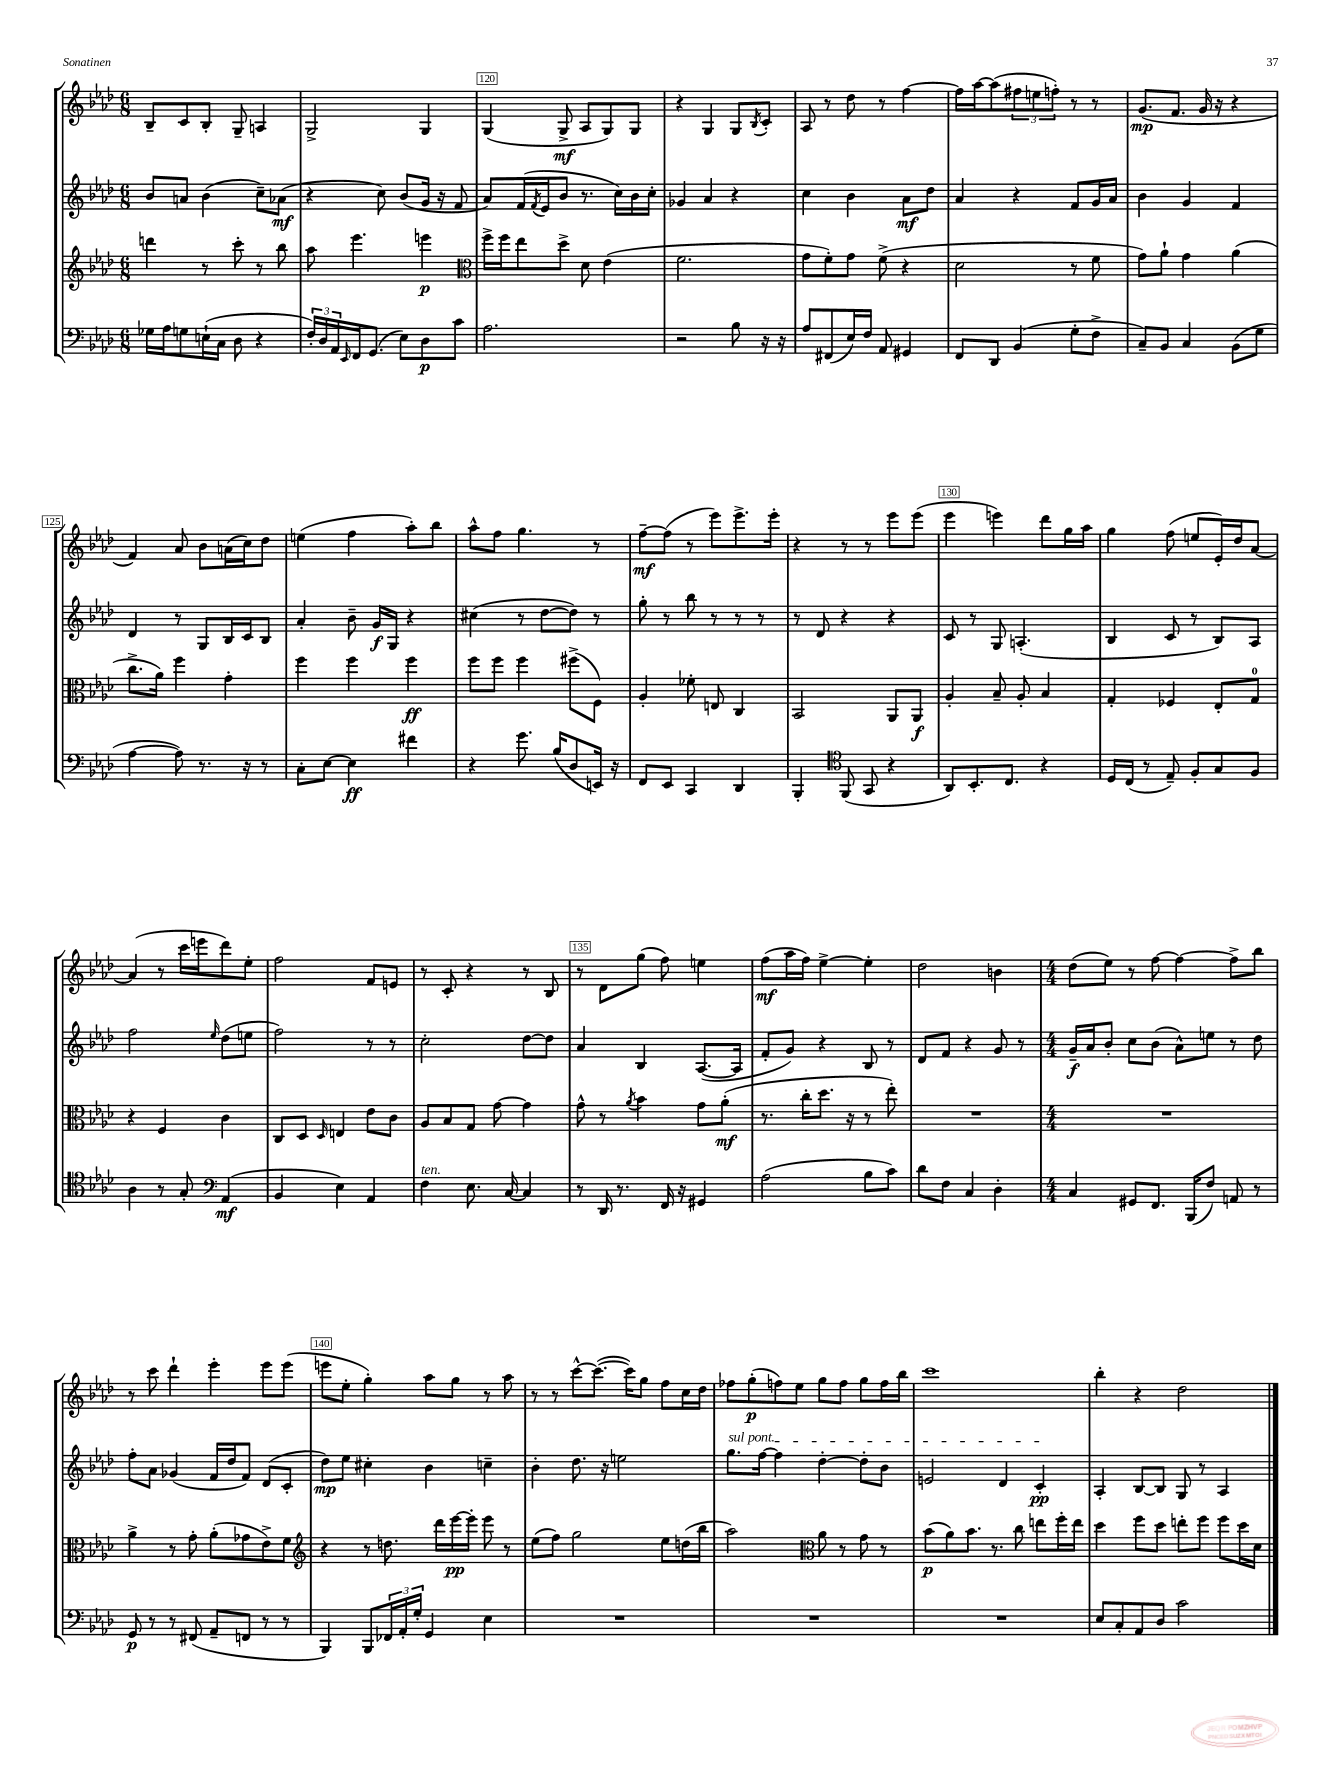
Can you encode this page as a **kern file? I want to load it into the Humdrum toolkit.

**kern	**dynam	**kern	**dynam	**kern	**dynam	**kern	**dynam
*part4	*part4	*part3	*part3	*part2	*part2	*part1	*part1
*staff4	*staff4	*staff3	*staff3	*staff2	*staff2	*staff1	*staff1
*clefF4	*	*clefG2	*	*clefG2	*	*clefG2	*
*k[b-e-a-d-]	*	*k[b-e-a-d-]	*	*k[b-e-a-d-]	*	*k[b-e-a-d-]	*
*M6/8	*	*M6/8	*	*M6/8	*	*M6/8	*
=118	=118	=118	=118	=118	=118	=118	=118
16G-X\LL	.	4dddn\	.	8b-/L	.	8B-~/L	.
16A-\J	.	.	.	.	.	.	.
8Gn\	.	.	.	8an/J	.	8c/	.
(16En`\L	.	8r	.	(4b-\	.	8B-'/J	.
16C\JJ	.	.	.	.	.	.	.
8D-\	.	8ccc'\	.	.	.	8G~/	.
4r	.	8r	.	8cc~\L)	.	4An/	.
.	.	8bb-\	.	(8a-X\J	mf	.	.
=119	=119	=119	=119	=119	=119	=119	=119
24F'/LL)	.	8aa-\	.	4r	.	2G^/	.
24D-/	.	.	.	.	.	.	.
24AA-/	.	.	.	.	.	.	.
16qqEE-/	.	.	.	.	.	.	.
16FF/J	.	4.eee-\	.	.	.	.	.
(8.GG/J	.	.	.	.	.	.	.
.	.	.	.	8cc\)	.	.	.
8E-\L)	.	.	.	(8b-/L	.	.	.
8D-\	p	4eeen\	p	16g/Jk	.	4G/	.
.	.	.	.	16r	.	.	.
8c\J	.	.	.	8f/	.	.	.
=120	=120	=120	=120	=120	=120	=120	=120
*	*	*clefC3	*	*	*	*	*
2.A-\	.	16ff^\LL	.	8a-/L)	.	(4G/	.
.	.	16ff\J	.	.	.	.	.
.	.	8ee-\	.	(16f/L	.	.	.
.	.	.	.	8qf/	.	.	.
.	.	.	.	16e-/J	.	.	.
.	.	8dd-^\J	.	8b-/J	.	8G^/	mf
.	.	8d-\	.	8.r	.	8A-/L	.
.	.	(4e-\	.	.	.	8G/)	.
.	.	.	.	16cc\LL)	.	.	.
.	.	.	.	16b-\	.	8G/J	.
.	.	.	.	16cc'\JJ	.	.	.
=121	=121	=121	=121	=121	=121	=121	=121
2r	.	2.f\	.	4g-X/	.	4r	.
.	.	.	.	4a-/	.	4G/	.
8B-\	.	.	.	4r	.	8G/L	.
.	.	.	.	.	.	8qB-/	.
16r	.	.	.	.	.	8c'/J	.
16r	.	.	.	.	.	.	.
=122	=122	=122	=122	=122	=122	=122	=122
8A-/L	.	8g\L	.	4cc\	.	8A-/	.
(8FF#X/	.	8f'\)	.	.	.	8r	.
16E-/L)	.	8g\J	.	4b-\	.	8dd-\	.
16F/JJ	.	.	.	.	.	.	.
8AA-/	.	(8f^\	.	.	.	8r	.
4GG#X/	.	4r	.	8a-\L	mf	[4ff\	.
.	.	.	.	8dd-\J	.	.	.
=123	=123	=123	=123	=123	=123	=123	=123
8FF/L	.	2d-\	.	4a-/	.	16ff\LL]	.
.	.	.	.	.	.	[16aa-\J	.
8DD-/J	.	.	.	.	.	(8aa-\]	.
(4BB-/	.	.	.	4r	.	12ff#X\	.
.	.	.	.	.	.	12een\	.
.	.	.	.	.	.	12ffn'\J)	.
8G'\L	.	8r	.	8f/L	.	8r	.
8F^\J	.	8f\	.	16g/L	.	8r	.
.	.	.	.	16a-/JJ	.	.	.
=124	=124	=124	=124	=124	=124	=124	=124
8C~/L)	.	8g\L)	.	4b-\	.	(8.g/L	mp
8BB-/J	.	8a-`\J	.	.	.	.	.
.	.	.	.	.	.	8.f/J	.
4C/	.	4g\	.	4g/	.	.	.
.	.	.	.	.	.	16g/	.
.	.	.	.	.	.	16r	.
(8BB-\L	.	(4a-\	.	4f/	.	4r	.
8G\J	.	.	.	.	.	.	.
!!LO:LB:g=z
=125	=125	=125	=125	=125	=125	=125	=125
[4A-\	.	8.cc^\L	.	4d-/	.	4f/)	.
.	.	16a-\Jk)	.	.	.	.	.
8A-\])	.	4ff\	.	8r	.	8a-/	.
8.r	.	.	.	8G/L	.	8b-\L	.
.	.	4g'\	.	16B-/L	.	(16an\L	.
16r	.	.	.	16c/J	.	16cc\J)	.
8r	.	.	.	8B-/J	.	8dd-\J	.
=126	=126	=126	=126	=126	=126	=126	=126
8C'\L	.	4ff\	.	4a-'/	.	(4een\	.
[8E-\J	.	.	.	.	.	.	.
4E-\]	ff	4ff\	.	8b-~\	.	4ff\	.
.	.	.	.	16g/LL	f	.	.
.	.	.	.	16G/JJ	.	.	.
4f#X\	.	4ff\	ff	4r	.	8aa-'\L)	.
.	.	.	.	.	.	8bb-\J	.
=127	=127	=127	=127	=127	=127	=127	=127
4r	.	8ff\L	.	(4cc#X\	.	8aa-^^\L	.
.	.	8ff\J	.	.	.	8ff\J	.
8.g\	.	4ff\	.	8r	.	4.gg\	.
.	.	.	.	[8dd-\L	.	.	.
(16B-/KL	.	.	.	.	.	.	.
8D-/	.	(8ff#X^\L	.	8dd-\J])	.	.	.
16EEn/Jk)	.	8F\J)	.	8r	.	8r	.
16r	.	.	.	.	.	.	.
=128	=128	=128	=128	=128	=128	=128	=128
8FF/L	.	4A-'/	.	8gg'\	.	[8ff~\L	mf
8EE-/J	.	.	.	8r	.	(8ff\J]	.
4CC/	.	8f-X'\	.	8bb-\	.	8r	.
.	.	8En/	.	8r	.	8eee-\L)	.
4DD-/	.	4C/	.	8r	.	8.eee-^\	.
.	.	.	.	8r	.	.	.
.	.	.	.	.	.	16eee-'\Jk	.
=129	=129	=129	=129	=129	=129	=129	=129
4BBB-'/	.	2BB-/	.	8r	.	4r	.
.	.	.	.	8d-/	.	.	.
*clefC4	*	*	*	*	*	*	*
(8FF/	.	.	.	4r	.	8r	.
8GG/	.	.	.	.	.	8r	.
4r	.	8AA-/L	.	4r	.	8eee-\L	.
.	.	8AA-/J	f	.	.	(8eee-\J	.
=130	=130	=130	=130	=130	=130	=130	=130
8AA-/L)	.	4A-'/	.	8c/	.	4eee-\	.
8.BB-'/	.	.	.	8r	.	.	.
.	.	8B-~/	.	8G/	.	4eeen\)	.
8.C/J	.	.	.	.	.	.	.
.	.	8A-'/	.	(4.An'/	.	.	.
4r	.	4B-/	.	.	.	8ddd-\L	.
.	.	.	.	.	.	16gg\L	.
.	.	.	.	.	.	16aa-\JJ	.
=131	=131	=131	=131	=131	=131	=131	=131
16D-/LL	.	4G'/	.	4B-/	.	4gg\	.
(16C/JJ	.	.	.	.	.	.	.
8r	.	.	.	.	.	.	.
8E-~/)	.	4F-X/	.	8c/	.	(8ff\	.
8F'/L	.	.	.	8r	.	8een/L	.
8G/	.	8E-'/L	.	8B-/L)	.	16e-'/L)	.
.	.	.	.	.	.	16dd-/J	.
8F/J	.	8G/J	.	8A-/J	.	[8a-/J	.
!!LO:LB:g=z
=132	=132	=132	=132	=132	=132	=132	=132
4A-\	.	4r	.	2ff\	.	(4a-/]	.
8r	.	4F/	.	.	.	8r	.
8G'/	.	.	.	.	.	16ccc\LL	.
.	.	.	.	.	.	16eeen\J	.
*clefF4	*	*	*	*	*	*	*
.	.	.	.	16qqee-/	.	.	.
(4AA-/	mf	4c\	.	(8dd-\L	.	8ddd-\)	.
.	.	.	.	8een\J	.	8ee-'\J	.
=133	=133	=133	=133	=133	=133	=133	=133
4BB-/	.	8C/L	.	2ff\)	.	2ff\	.
.	.	8D-/J	.	.	.	.	.
.	.	16qqD-/	.	.	.	.	.
4E-\)	.	4En/	.	.	.	.	.
4AA-/	.	8e-\L	.	8r	.	8f/L	.
.	.	8c\J	.	8r	.	8en/J	.
=134	=134	=134	=134	=134	=134	=134	=134
!LO:TX:a:i:t=ten.	!	!	!	!	!	!	!
4F\	.	8A-/L	.	2cc'\	.	8r	.
.	.	8B-/	.	.	.	8c'/	.
8.E-\	.	8G/J	.	.	.	4r	.
.	.	[8g\	.	.	.	.	.
[16C/	.	.	.	.	.	.	.
4C/]	.	4g\]	.	[8dd-\L	.	8r	.
.	.	.	.	8dd-\J]	.	8B-/	.
=135	=135	=135	=135	=135	=135	=135	=135
8r	.	8g^^\	.	4a-/	.	8r	.
16DD-/	.	8r	.	.	.	8d-\L	.
8.r	.	.	.	.	.	.	.
.	.	8qa-/	.	.	.	.	.
.	.	4b-\	.	4B-/	.	(8gg\J	.
16FF/	.	.	.	.	.	8ff\)	.
16r	.	.	.	.	.	.	.
4GG#X/	.	8g\L	.	([8.A-/L	.	4een\	.
.	.	(8a-'\J	mf	.	.	.	.
.	.	.	.	16A-/Jk]	.	.	.
=136	=136	=136	=136	=136	=136	=136	=136
(2A-\	.	8.r	.	8f'/L	.	(8ff\L	mf
.	.	.	.	8g/J)	.	16aa-\L	.
.	.	16cc'\KL	.	.	.	16ff\JJ)	.
.	.	8.dd-\J	.	4r	.	[4ee-^\	.
.	.	16r	.	.	.	.	.
8B-\L	.	8r	.	8B-/	.	4ee-'\]	.
8c\J)	.	8ee-'\)	.	8r	.	.	.
=137	=137	=137	=137	=137	=137	=137	=137
8d-\L	.	2.r	.	8d-/L	.	2dd-\	.
8F\J	.	.	.	8f/J	.	.	.
4C/	.	.	.	4r	.	.	.
4D-'\	.	.	.	8g/	.	4bn\	.
.	.	.	.	8r	.	.	.
=138	=138	=138	=138	=138	=138	=138	=138
*M4/4	*	*M4/4	*	*M4/4	*	*M4/4	*
4C/	.	1r	.	16g~/LL	f	(8dd-\L	.
.	.	.	.	16a-/J	.	.	.
.	.	.	.	8b-'/J	.	8ee-\J)	.
8GG#X/L	.	.	.	8cc\L	.	8r	.
8.FF/J	.	.	.	(8b-\J	.	[8ff\	.
.	.	.	.	8a-^^\L)	.	4ff\_	.
(16BBB-/KL	.	.	.	.	.	.	.
8F/J)	.	.	.	8een\J	.	.	.
8AAn/	.	.	.	8r	.	8ff^\L]	.
8r	.	.	.	8dd-\	.	8bb-\J	.
!!LO:LB:g=z
=139	=139	=139	=139	=139	=139	=139	=139
8GG/	p	4a-^\	.	8ff'\L	.	8r	.
8r	.	.	.	8a-\J	.	8ccc\	.
8r	.	8r	.	(4g-X/	.	4ddd-`\	.
(8FF#X/	.	8g'\	.	.	.	.	.
8AA-~/L	.	(8a-'\L	.	16f/LL	.	4eee-'\	.
.	.	.	.	16dd-/J	.	.	.
8FFn/J	.	8g-X\	.	8f/J)	.	.	.
8r	.	8e-^\)	.	(8d-/L	.	8eee-\L	.
8r	.	8f\J	.	8c'/J	.	(8eee-\J	.
=140	=140	=140	=140	=140	=140	=140	=140
*	*	*clefG2	*	*	*	*	*
4BBB-/)	.	4r	.	8dd-\L)	mp	8eeen\L	.
.	.	.	.	8ee-\J	.	8ee-'\J	.
8BBB-/L	.	8r	.	4cc#X'\	.	4gg'\)	.
24FF-X/L	.	8.ddn\	.	.	.	.	.
24AA-'/	.	.	.	.	.	.	.
24G'/JJ	.	.	.	.	.	.	.
4GG/	.	.	.	4b-\	.	8aa-\L	.
.	.	16ddd-\LL	.	.	.	.	.
.	.	[16eee-\	pp	.	.	8gg\J	.
.	.	16eee-'\JJ]	.	.	.	.	.
4E-\	.	8eee-\	.	4ccn~\	.	8r	.
.	.	8r	.	.	.	8aa-\	.
=141	=141	=141	=141	=141	=141	=141	=141
1r	.	(8ee-\L	.	4b-'\	.	8r	.
.	.	8ff\J)	.	.	.	8r	.
.	.	2gg\	.	8.dd-\	.	[8ccc^^\L	.
.	.	.	.	.	.	(8.ccc\J_	.
.	.	.	.	16r	.	.	.
.	.	.	.	2een\	.	.	.
.	.	.	.	.	.	16ccc\KL])	.
.	.	.	.	.	.	8gg\J	.
.	.	8ee-\L	.	.	.	8ff\L	.
.	.	(16ddn\L	.	.	.	16cc\L	.
.	.	16bb-\JJ	.	.	.	16dd-\JJ	.
=142	=142	=142	=142	=142	=142	=142	=142
!	!	!	!	!LO:TX:a:i:t=sul pont.	!	!	!
1r	.	2aa-\)	.	8.gg\L	.	8ff-X\L	.
.	.	.	.	.	.	(8gg'\	p
.	.	.	.	[16ff\Jk	.	.	.
.	.	.	.	4ff\]	.	8ffn\)	.
.	.	.	.	.	.	8ee-\J	.
*	*	*clefC3	*	*	*	*	*
.	.	8a-\	.	[4dd-'\	.	8gg\L	.
.	.	8r	.	.	.	8ff\J	.
.	.	8g\	.	8dd-'\L]	.	8gg\L	.
.	.	8r	.	8b-\J	.	16ff\L	.
.	.	.	.	.	.	16bb-\JJ	.
=143	=143	=143	=143	=143	=143	=143	=143
1r	.	(8b-\L	p	2en/	.	1ccc	.
.	.	8a-\)	.	.	.	.	.
.	.	8.b-\J	.	.	.	.	.
.	.	8.r	.	.	.	.	.
.	.	.	.	4d-/	.	.	.
.	.	8cc\	.	.	.	.	.
.	.	8een\L	.	4c'/	pp	.	.
.	.	16ff'\L	.	.	.	.	.
.	.	16ee\JJ	.	.	.	.	.
=144	=144	=144	=144	=144	=144	=144	=144
8E-/L	.	4dd-\	.	4A-'/	.	4bb-'\	.
8C'/	.	.	.	.	.	.	.
8AA-/	.	8ff\L	.	[8B-/L	.	4r	.
8D-/J	.	8dd-\J	.	8B-/J]	.	.	.
2c\	.	8een'\L	.	8G/	.	2dd-\	.
.	.	8ff\J	.	8r	.	.	.
.	.	8ff\L	.	4A-/	.	.	.
.	.	16dd-\L	.	.	.	.	.
.	.	16d-\JJ	.	.	.	.	.
==	==	==	==	==	==	==	==
*-	*-	*-	*-	*-	*-	*-	*-
